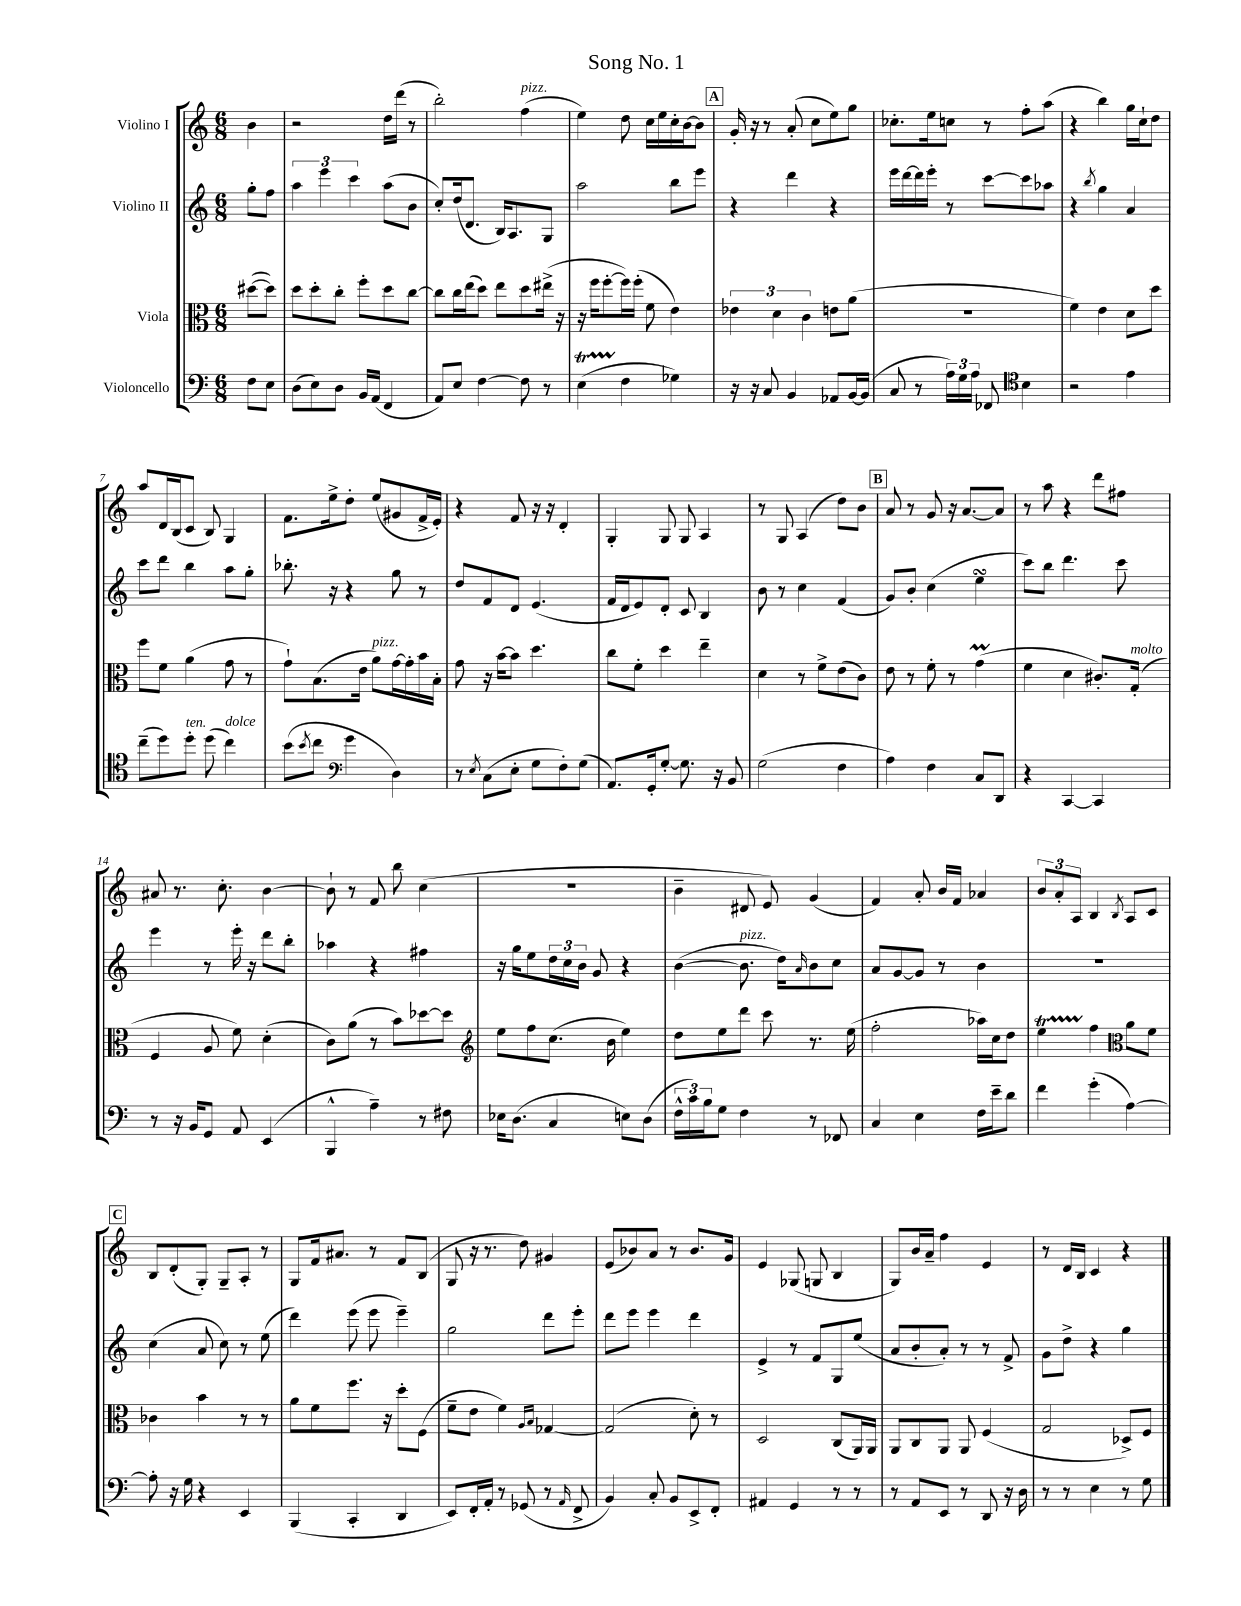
\header { title = "Song No. 1" }
<<
\new StaffGroup <<
\new Staff = "s0" \with { instrumentName = "Violino I" } {
    \clef treble \key c \major \numericTimeSignature \time 6/8 \partial 4
    b'4 |
    r2 d''16 d'''16( r8 |
    b''2-.) f''4^\markup { \italic "pizz." }( |
    e''4) d''8 c''16 e''16 c''16-. b'16~ b'8 |
    \mark \markup { \box "A" } g'16-. r16 r8 a'8-.( c''8 e''8) g''8 |
    ces''8.-. e''16 c''8 r8 f''8-. a''8( |
    r4 b''4) g''16 c''16-! d''8 |
    a''8 d'16 b16( c'8 b8) g4 |
    f'8. e''16-> d''8-. e''8( gis'8 f'16-> e'16-.) |
    r4 f'8 r16 r16 d'4-. |
    g4-. g8 g8 a4 |
    r8 g8 a4( d''8) b'8 |
    \mark \markup { \box "B" } a'8 r8 g'8 r16 a'8.~ a'8 |
    r8 a''8 r4 d'''8 fis''8 |
    ais'8 r8. c''8.-. b'4~ |
    b'8-! r8 f'8 b''8 c''4( |
    R2. |
    b'4-- dis'8 e'8) g'4( |
    f'4) a'8-. b'16 f'16 aes'4 |
    \tuplet 3/2 { b'8 a'8-. a8 } b4 \acciaccatura { b8 } a8 c'8 |
    \mark \markup { \box "C" } b8 d'8-.( g8-.) g8-- a8-. r8 |
    g8 f'16 ais'8. r8 f'8 b8( |
    g8 r16 r8. d''8) gis'4 |
    e'8( bes'8) a'8 r8 bes'8. g'16 |
    e'4 ges8( g8 b4 |
    g8) b'16 a'16-- f''4 e'4 |
    r8 d'16 b16 c'4 r4 \bar "|." |
}
\new Staff = "s1" \with { instrumentName = "Violino II" } {
    \clef treble \key c \major \numericTimeSignature \time 6/8 \partial 4
    g''8-. f''8 |
    \tuplet 3/2 { a''4 e'''4 c'''4 } a''8( b'8 |
    c''8-.) d''16( d'8. b16) a8. g8 |
    a''2 b''8 e'''8 |
    \mark \markup { \box "A" } r4 d'''4 r4 |
    e'''16 d'''16~ d'''16 e'''16-. r8 c'''8~ c'''8 aes''8 |
    r4 \acciaccatura { b''8 } g''4 a'4 |
    c'''8 d'''8 b''4 a''8 g''8-. |
    bes''8.-. r16 r4 g''8 r8 |
    d''8 f'8 d'8 e'4.( |
    f'16 d'16 e'8) d'8-. c'8 b4 |
    b'8 r8 c''4 f'4( |
    \mark \markup { \box "B" } g'8) b'8-. c''4( e''4\turn |
    c'''8) b''8 d'''4. c'''8 |
    e'''4 r8 e'''16-. r16 d'''8 b''8-. |
    aes''4 r4 fis''4 |
    r16 g''16 e''8 \tuplet 3/2 { d''16 c''16 b'16 } g'8 r4 |
    b'4~( b'8.^\markup { \italic "pizz." } d''16) \grace { a'16 } b'8 c''8 |
    a'8 g'8~ g'8 r8 b'4 |
    R2. |
    \mark \markup { \box "C" } c''4( a'8 c''8) r8 e''8( |
    d'''4) e'''8( e'''8 e'''4--) |
    g''2 d'''8 e'''8-. |
    d'''8 e'''8 e'''4 d'''4 |
    e'4-> r8 f'8 g8 e''8( |
    a'8 b'8-. a'8-.) r8 r8 f'8-> |
    g'8 d''8-> r4 g''4 \bar "|." |
}
\new Staff = "s2" \with { instrumentName = "Viola" } {
    \clef alto \key c \major \numericTimeSignature \time 6/8 \partial 4
    dis''8~( dis''8) |
    d''8 d''8-. c''8-. f''8-. d''8 c''8~ |
    c''8 c''16 e''16( d''8) e''8 d''8 eis''16->( r16 |
    r16 f''16 f''8~-. f''16) f''16-.( f'8 e'4) |
    \mark \markup { \box "A" } \tuplet 3/2 { ees'4 d'4 c'4 } e'8 a'8( |
    R2. |
    f'4) e'4 d'8 d''8 |
    f''8 f'8 a'4( g'8 r8 |
    g'8-!) b8.( e'16 a'8^\markup { \italic "pizz." }) g'16~ g'16-. b'16 b16-. |
    g'8 r16 b'16~ b'8 d''4. |
    c''8 f'8-. d''4 e''4-- |
    d'4 r8 f'8-> e'8( c'8) |
    \mark \markup { \box "B" } e'8 r8 f'8-. r8 g'4\prall( |
    f'4 d'4 cis'8.-.) g16-.^\markup { \italic "molto" }( |
    f4 a8 f'8) d'4-.( |
    c'8) a'8( r8 b'8) des''8~ des''8 |
    \clef treble e''8 f''8 c''8.( b'16 e''4) |
    d''8 e''8 d'''8 c'''8 r8. e''16( |
    f''2-. aes''16) c''16 d''8 |
    e''4\startTrillSpan f''4\stopTrillSpan \clef alto a'8 f'8 |
    \mark \markup { \box "C" } ces'4 b'4 r8 r8 |
    a'8 f'8 f''8. r16 d''8-. f8( |
    f'8-- e'8 f'4) \grace { a16 b16 } ges4~ |
    ges2( d'8-.) r8 |
    d2 c8( a,16) a,16 |
    a,8 c8 a,8 a,8 f4( |
    g2 des8->) f8 \bar "|." |
}
\new Staff = "s3" \with { instrumentName = "Violoncello" } {
    \clef bass \key c \major \numericTimeSignature \time 6/8 \partial 4
    f8 e8 |
    d8( e8) d8 b,16 a,16( f,4 |
    a,8) e8 f4~ f8 r8 |
    e4\startTrillSpan( f4\stopTrillSpan ges4) |
    \mark \markup { \box "A" } r16 r16 c8 b,4 aes,8 b,16~ b,16( |
    c8 r8 \tuplet 3/2 { a16) g16 a16 } fes,8 \clef tenor b4 |
    r2 e'4 |
    c''8--( d''8) d''8-.^\markup { \italic "ten." } d''8( c''4^\markup { \italic "dolce" }) |
    b'8( \acciaccatura { b'8 } c''8 \clef bass g'4 d4) |
    r8 \acciaccatura { e8 } c8( e8-. g8 f8-.) g8( |
    a,8.) g,16-. g8~-. g8. r16 b,8 |
    g2( f4 |
    \mark \markup { \box "B" } a4) f4 c8 d,8 |
    r4 c,4~ c,4 |
    r8 r16 b,16 g,8 a,8 e,4( |
    b,,4-^ a4--) r8 fis8 |
    ees16 d8.( c4 e8) d8( |
    \tuplet 3/2 { f16-^ c'16) b16 } g8 f4 r8 fes,8 |
    c4 e4 f16 e'16-- d'8 |
    f'4 g'4-.( a4~) |
    \mark \markup { \box "C" } a8-. r16 g16 r4 e,4 |
    b,,4( c,4-. d,4 |
    e,8) f,16-. a,16-. r8 ges,8( r8 \grace { a,16 } f,8-> |
    b,4) c8-. b,8 e,8-> f,8-. |
    ais,4 g,4 r8 r8 |
    r8 a,8 e,8 r8 d,8 r16 d16 |
    r8 r8 e4 r8 g8 \bar "|." |
}
>>
>>
